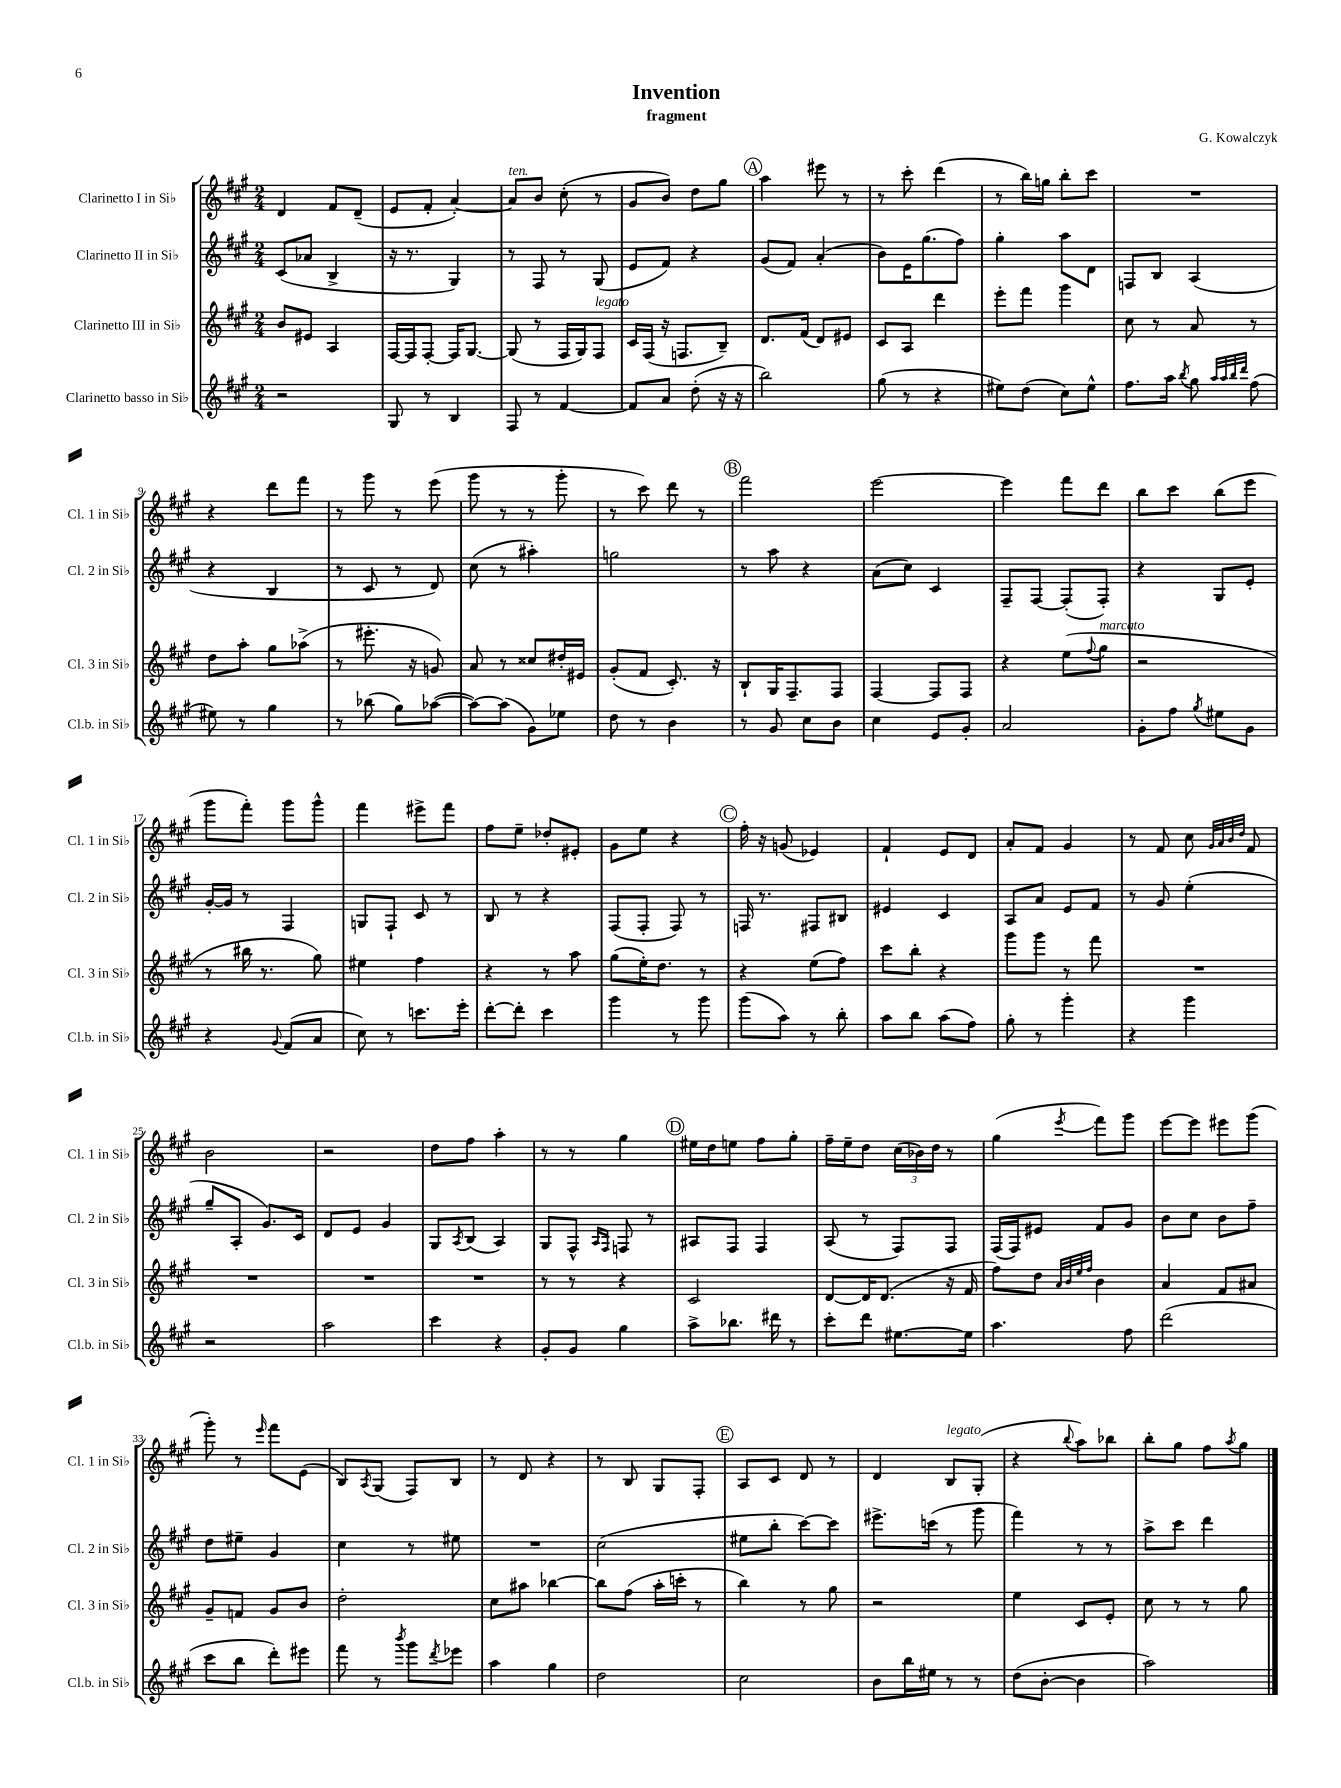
\header { title = "Invention" composer = "G. Kowalczyk" subtitle = "fragment" }
<<
\new StaffGroup <<
\new Staff = "s0" \with { instrumentName = "Clarinetto I in Sib" shortInstrumentName = "Cl. 1 in Sib" } {
    \clef treble \key a \major \numericTimeSignature \time 2/4
    d'4 fis'8 d'8--( |
    e'8 fis'8-. a'4~-.) |
    a'8^\markup { \italic "ten." } b'8 cis''8-.( r8 |
    gis'8 b'8) d''8 gis''8 |
    \mark \markup { \circle "A" } a''4 eis'''8 r8 |
    r8 cis'''8-. d'''4( |
    r8 b''16) g''16 b''8-. cis'''8 |
    R2 |
    r4 d'''8 fis'''8 |
    r8 gis'''8 r8 e'''8( |
    gis'''8 r8 r8 gis'''8-. |
    r8 cis'''8) d'''8 r8 |
    \mark \markup { \circle "B" } fis'''2 |
    e'''2~ |
    e'''4 fis'''8 d'''8 |
    b''8 cis'''8 b''8( e'''8 |
    gis'''8 fis'''8-.) gis'''8 gis'''8-^ |
    fis'''4 eis'''8-> fis'''8 |
    fis''8 e''8-- des''8-. eis'8-. |
    gis'8 e''8 r4 |
    \mark \markup { \circle "C" } fis''16-. r16 g'8( ees'4) |
    fis'4-! e'8 d'8 |
    a'8-. fis'8 gis'4 |
    r8 fis'8 cis''8 \grace { gis'32 a'32 b'32 d''32 } fis'8 |
    b'2 |
    r2 |
    d''8 fis''8 a''4-. |
    r8 r8 gis''4 |
    \mark \markup { \circle "D" } eis''16 d''16 e''8 fis''8 gis''8-. |
    fis''16-- e''16-- d''8 \tuplet 3/2 { cis''16( bes'16) d''16 } r8 |
    gis''4( \acciaccatura { e'''8 } fis'''8) gis'''8 |
    e'''8~ e'''8 eis'''8 gis'''8( |
    gis'''8-.) r8 \grace { e'''16 } fis'''8 e'8( |
    b8) \acciaccatura { a8 } gis8( fis8) b8 |
    r8 d'8 r4 |
    r8 b8 gis8 fis8-. |
    \mark \markup { \circle "E" } a8 cis'8 d'8 r8 |
    d'4 b8^\markup { \italic "legato" } gis8-.( |
    r4 \appoggiatura { b''8 } a''8) bes''8 |
    b''8-. gis''8 fis''8 \acciaccatura { a''8 } gis''8 \bar "|." |
}
\new Staff = "s1" \with { instrumentName = "Clarinetto II in Sib" shortInstrumentName = "Cl. 2 in Sib" } {
    \clef treble \key a \major \numericTimeSignature \time 2/4
    cis'8( aes'8 b4-> |
    r16 r8. gis4) |
    r8 fis8 r8 gis8( |
    e'8 fis'8) r4 |
    \mark \markup { \circle "A" } gis'8( fis'8) a'4-.( |
    b'8) e'16 gis''8.( fis''8) |
    gis''4-. a''8 d'8 |
    f8 b8 a4( |
    r4 b4 |
    r8 cis'8 r8 d'8) |
    cis''8( r8 ais''4-.) |
    g''2 |
    \mark \markup { \circle "B" } r8 a''8 r4 |
    a'8( cis''8) cis'4 |
    fis8-- fis8~ fis8-.( fis8-.) |
    r4 gis8 e'8-. |
    gis'16~-. gis'16 r8 fis4 |
    g8 fis8-! cis'8 r8 |
    b8 r8 r4 |
    fis8( fis8-. fis8) r8 |
    \mark \markup { \circle "C" } f16 r8. fis8 bis8 |
    eis'4 cis'4 |
    a8 a'8 e'8 fis'8 |
    r8 gis'8 e''4-.( |
    gis''8-- a8-. gis'8.) cis'16 |
    d'8 e'8 gis'4 |
    gis8 \acciaccatura { a8 } b8( a4) |
    gis8 fis8-^ \grace { a16 fis16 } f8 r8 |
    \mark \markup { \circle "D" } ais8 fis8 fis4 |
    a8( r8 fis8) fis8 |
    fis16( fis16) eis'8 fis'8 gis'8 |
    b'8 cis''8 b'8 fis''8-- |
    d''8 eis''8-- gis'4 |
    cis''4 r8 eis''8 |
    R2 |
    cis''2( |
    \mark \markup { \circle "E" } eis''8 b''8-. cis'''8~) cis'''8 |
    eis'''8.-> c'''16( r8 gis'''8 |
    fis'''4) r8 r8 |
    a''8-> cis'''8 d'''4 \bar "|." |
}
\new Staff = "s2" \with { instrumentName = "Clarinetto III in Sib" shortInstrumentName = "Cl. 3 in Sib" } {
    \clef treble \key a \major \numericTimeSignature \time 2/4
    b'8 eis'8 a4 |
    fis16~ fis16 fis8~-. fis16 gis8.~ |
    gis8( r8 fis16 gis16) fis8^\markup { \italic "legato" } |
    cis'16 fis16( r16 f8. b8--) |
    \mark \markup { \circle "A" } d'8. fis'16( d'8) eis'8 |
    cis'8 a8 d'''4 |
    e'''8-. fis'''8 gis'''4 |
    cis''8 r8 a'8 r8 |
    d''8 a''8-. gis''8 aes''8->( |
    r8 eis'''8.-. r16 g'8) |
    a'8 r8 cisis''8 dis''16-. eis'16 |
    gis'8-.( fis'8 cis'8.-.) r16 |
    \mark \markup { \circle "B" } b8-! gis16 fis8.-- fis8 |
    fis4~ fis8 fis8 |
    r4 e''8( \appoggiatura { fis''8 } gis''8^\markup { \italic "marcato" } |
    r2 |
    r8 bis''16 r8. gis''8) |
    eis''4 fis''4 |
    r4 r8 a''8 |
    gis''8( e''16-.) d''8. r8 |
    \mark \markup { \circle "C" } r4 e''8( fis''8) |
    cis'''8 b''8-. r4 |
    gis'''8 gis'''8 r8 fis'''8 |
    R2 |
    R2 |
    R2 |
    R2 |
    r8 r8 r4 |
    \mark \markup { \circle "D" } cis'2 |
    d'8~ d'16 d'8.( r16 fis'16 |
    fis''8) d''8 \grace { a'32 b'32 e''32 fis''32 } b'4 |
    a'4 fis'8 ais'8 |
    gis'8-- f'8 gis'8 b'8 |
    d''2-. |
    cis''8 ais''8 bes''4~ |
    bes''8 fis''8( a''16-. c'''16-. r8 |
    \mark \markup { \circle "E" } b''4) r8 gis''8 |
    r2 |
    e''4 cis'8 e'8-. |
    cis''8 r8 r8 gis''8 \bar "|." |
}
\new Staff = "s3" \with { instrumentName = "Clarinetto basso in Sib" shortInstrumentName = "Cl.b. in Sib" } {
    \clef treble \key a \major \numericTimeSignature \time 2/4
    r2 |
    gis8 r8 b4 |
    fis8 r8 fis'4~ |
    fis'8 a'8 d''8-.( r16 r16 |
    \mark \markup { \circle "A" } b''2) |
    gis''8( r8 r4 |
    eis''8) d''8( cis''8) eis''8-^ |
    fis''8. a''16 \acciaccatura { b''8 } gis''8 \grace { a''32 a''32 b''32 d'''32 } fis''8( |
    eis''8) r8 gis''4 |
    r8 bes''8( gis''8) aes''8~( |
    aes''8~) aes''8( gis'8) ees''8 |
    d''8 r8 b'4 |
    \mark \markup { \circle "B" } r8 gis'8 cis''8 b'8 |
    cis''4 e'8 gis'8-. |
    a'2 |
    gis'8-. fis''8 \acciaccatura { gis''8 } eis''8 gis'8 |
    r4 \appoggiatura { gis'8 } fis'8( a'8 |
    cis''8) r8 c'''8. e'''16-. |
    d'''8~-. d'''8-. cis'''4 |
    gis'''4 r8 gis'''8 |
    \mark \markup { \circle "C" } gis'''8( a''8) r8 b''8-. |
    a''8 b''8 a''8( fis''8) |
    gis''8-. r8 gis'''4-. |
    r4 gis'''4 |
    r2 |
    a''2 |
    cis'''4 r4 |
    gis'8-. gis'8 gis''4 |
    \mark \markup { \circle "D" } a''8-> bes''8. dis'''16 r8 |
    cis'''8-. d'''8 eis''8.~ eis''16 |
    a''4. fis''8 |
    d'''2( |
    cis'''8 b''8 d'''8-.) eis'''8 |
    fis'''8 r8 \acciaccatura { b'''8 } gis'''8 \acciaccatura { d'''8 } ees'''8 |
    a''4 gis''4 |
    d''2 |
    \mark \markup { \circle "E" } cis''2 |
    b'8 b''16 eis''16 r8 r8 |
    d''8( b'8~-. b'4 |
    a''2) \bar "|." |
}
>>
>>
